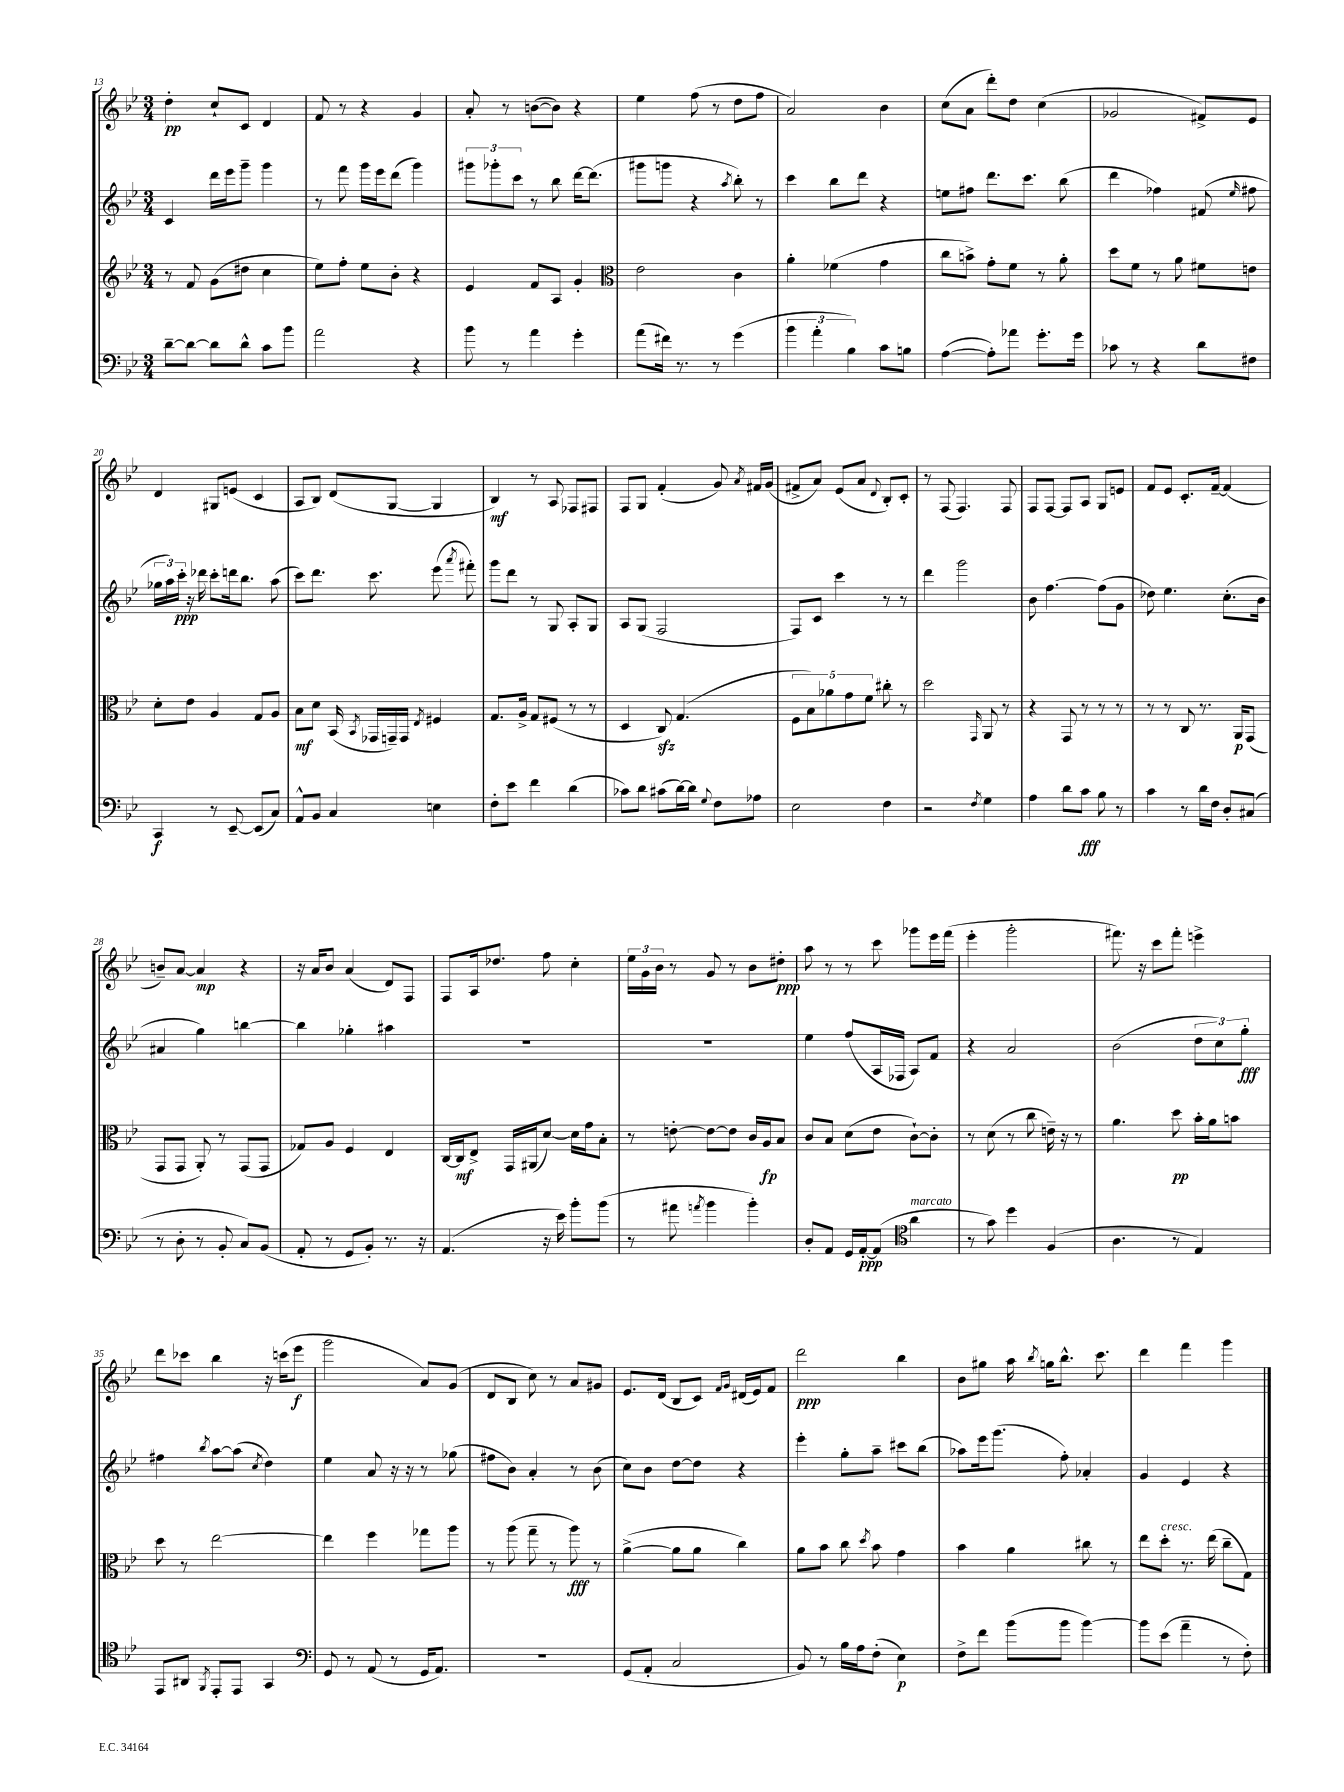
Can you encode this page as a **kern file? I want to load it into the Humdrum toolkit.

**kern	**dynam	**kern	**dynam	**kern	**dynam	**kern	**dynam
*part4	*part4	*part3	*part3	*part2	*part2	*part1	*part1
*staff4	*staff4	*staff3	*staff3	*staff2	*staff2	*staff1	*staff1
*clefF4	*	*clefG2	*	*clefG2	*	*clefG2	*
*k[b-e-]	*	*k[b-e-]	*	*k[b-e-]	*	*k[b-e-]	*
*M3/4	*	*M3/4	*	*M3/4	*	*M3/4	*
=13	=13	=13	=13	=13	=13	=13	=13
[8d~\L	.	8r	.	4c/	.	4dd'\	pp
8d\J_	.	8f/	.	.	.	.	.
8d\L]	.	(8g\L	.	16ddd\LL	.	8cc`/L	.
.	.	.	.	16eee-\J	.	.	.
8d^^\J	.	8dd#X\J	.	8ggg~\J	.	8c/J	.
8c\L	.	4cc\	.	4ggg\	.	4d/	.
8b-\J	.	.	.	.	.	.	.
=14	=14	=14	=14	=14	=14	=14	=14
2a\	.	8ee-\L)	.	8r	.	8f/	.
.	.	8ff'\J	.	8fff\	.	8r	.
.	.	8ee-\L	.	16ggg\LL	.	4r	.
.	.	.	.	16eee-\J	.	.	.
.	.	8b-'\J	.	(8ddd\J	.	.	.
4r	.	4r	.	4ggg\)	.	4g/	.
=15	=15	=15	=15	=15	=15	=15	=15
8b-\	.	4e-/	.	12ggg#X\L	.	8a'/	.
.	.	.	.	12ggg-X'\	.	.	.
8r	.	.	.	.	.	8r	.
.	.	.	.	12ccc\J	.	.	.
4a\	.	8f/L	.	8r	.	([8bn\L	.
.	.	8A/J	.	8bb-\	.	8b\J])	.
4g'\	.	4g'/	.	[16ddd\KL	.	4r	.
.	.	.	.	(8.ddd\J]	.	.	.
=16	=16	=16	=16	=16	=16	=16	=16
*	*	*clefC3	*	*	*	*	*
(8a\L	.	2e-\	.	8ggg#X\L	.	4ee-\	.
16f#X\Jk)	.	.	.	8gggn\J	.	.	.
8.r	.	.	.	.	.	.	.
.	.	.	.	4r	.	(8ff\	.
8r	.	.	.	.	.	8r	.
.	.	.	.	8qaa/	.	.	.
(4g\	.	4c\	.	8bb-'\)	.	8dd\L	.
.	.	.	.	8r	.	8ff\J	.
=17	=17	=17	=17	=17	=17	=17	=17
6b-\	.	4a'\	.	4ccc\	.	2a/)	.
6a'\	.	.	.	.	.	.	.
.	.	(4f-X\	.	8bb-\L	.	.	.
6B-\)	.	.	.	.	.	.	.
.	.	.	.	8ddd\J	.	.	.
8c\L	.	4g\	.	4r	.	4b-\	.
8Bn\J	.	.	.	.	.	.	.
=18	=18	=18	=18	=18	=18	=18	=18
([4A\	.	8cc\L	.	8een\L	.	(8cc\L	.
.	.	8bn^\J)	.	8ff#X\J	.	8a\J	.
8A'\L])	.	8g'\L	.	8.ddd\L	.	8ddd'\L)	.
8a-X\J	.	8f\J	.	.	.	8dd\J	.
.	.	.	.	8.ccc\J	.	.	.
8.g'\L	.	8r	.	.	.	(4cc\	.
.	.	8a'\	.	(8bb-\	.	.	.
16g\Jk	.	.	.	.	.	.	.
=19	=19	=19	=19	=19	=19	=19	=19
8c-X\	.	8dd\L	.	4ddd\	.	2g-X/	.
8r	.	8f\J	.	.	.	.	.
4r	.	8r	.	4ff-X\)	.	.	.
.	.	8a\	.	.	.	.	.
8d\L	.	8f#X\L	.	(8f#X/	.	8f#X^/L)	.
.	.	.	.	16qqee-/	.	.	.
8F#X\J	.	8en\J	.	8ff#X\	.	8e-/J	.
!!LO:LB:g=z
=20	=20	=20	=20	=20	=20	=20	=20
4CC/	f	8d'\L	.	24gg-X\LL	.	4d/	.
.	.	.	.	24aa\)	.	.	.
.	.	.	.	24ccc'\JJ	ppp	.	.
.	.	8e-\J	.	16r	.	.	.
.	.	.	.	16ddd-X\	.	.	.
8r	.	4A/	.	8ccc'\L	.	8G#X/L	.
[8EE-~/	.	.	.	16dddn\k	.	(8en/J	.
.	.	.	.	8.bb-\J	.	.	.
(8EE-/L]	.	8G/L	.	.	.	4c/	.
8C/J)	.	8A/J	.	(8aa\	.	.	.
=21	=21	=21	=21	=21	=21	=21	=21
8AA^^/L	.	8B-\L	mf	8ccc\L)	.	8A/L	.
8BB-/J	.	8d\J	.	8.ddd\J	.	8B-/J)	.
4C/	.	(16BB-/	.	.	.	(8d/L	.
.	.	8qBB-/	.	.	.	.	.
.	.	16GG-X/LL	.	8.ccc\	.	.	.
.	.	16GGn~/)	.	.	.	[8G/J	.
.	.	16GG/JJ	.	.	.	.	.
.	.	8qE-/	.	.	.	.	.
4En\	.	4F#X/	.	(8eee-\	.	4G/]	.
.	.	.	.	8qaaa/	.	.	.
.	.	.	.	8fff#X'\)	.	.	.
=22	=22	=22	=22	=22	=22	=22	=22
8F'\L	.	8.G/L	.	8ggg\L	.	4B-/)	mf
8e-\J	.	.	.	8ddd\J	.	.	.
.	.	16A^/Jk	.	.	.	.	.
4f\	.	8G/L	.	8r	.	8r	.
.	.	(8F#X/J	.	8G/	.	8A/	.
(4d\	.	8r	.	8A'/L	.	8F-X/L	.
.	.	8r	.	8G/J	.	8F#X/J	.
=23	=23	=23	=23	=23	=23	=23	=23
8c-X\L)	.	4D/	.	8A/L	.	8F/L	.
8d\J	.	.	.	(8G/J	.	8G/J	.
(8c#X\L	.	8Czz/)	.	2F/	.	(4f'/	.
[16d\L)	.	(4.G/	.	.	.	.	.
16d\JJ]	.	.	.	.	.	.	.
8qqG/	.	.	.	.	.	.	.
8F\L	.	.	.	.	.	8g/)	.
.	.	.	.	.	.	8qa/	.
8A-X\J	.	.	.	.	.	16f#X/LL	.
.	.	.	.	.	.	(16g/JJ	.
=24	=24	=24	=24	=24	=24	=24	=24
2E-\	.	10F\L	.	8F/L)	.	8f#X^/L	.
.	.	10B-\)	.	.	.	.	.
.	.	.	.	8c/J	.	8a/J)	.
.	.	10a-X\	.	.	.	.	.
.	.	.	.	4ccc\	.	(8e-/L	.
.	.	10g\	.	.	.	.	.
.	.	.	.	.	.	8a/J	.
.	.	10f\J	.	.	.	.	.
.	.	.	.	.	.	8qqd/	.
4F\	.	8cc#X'\	.	8r	.	8B-'/L)	.
.	.	8r	.	8r	.	8c'/J	.
=25	=25	=25	=25	=25	=25	=25	=25
2r	.	2dd\	.	4ddd\	.	8r	.
.	.	.	.	.	.	(8F/	.
.	.	.	.	2ggg\	.	4.F/)	.
8qF/	.	16qqGG/	.	.	.	.	.
4G\	.	8AA/	.	.	.	.	.
.	.	8r	.	.	.	8F/	.
=26	=26	=26	=26	=26	=26	=26	=26
4A\	.	4r	.	8b-\	.	8F/L	.
.	.	.	.	[4.ff\	.	[8F/J	.
8d\L	.	8GG/	.	.	.	8F/L]	.
8c\J	fff	8r	.	.	.	8A/J	.
8B-\	.	8r	.	(8ff\L]	.	8G/L	.
8r	.	8r	.	8g\J	.	8en/J	.
=27	=27	=27	=27	=27	=27	=27	=27
4c\	.	8r	.	8dd-X\)	.	8f/L	.
.	.	8r	.	4.ee-\	.	8e-/J	.
8r	.	8C/	.	.	.	8.c'/L	.
16d\LL	.	8.r	.	.	.	.	.
16F\JJ	.	.	.	.	.	[16f~/Jk	.
8D'/L	.	.	.	(8.cc'\L	.	(4f/]	.
.	.	16AA/KL	p	.	.	.	.
(8C#X/J	.	(8GG/J	.	.	.	.	.
.	.	.	.	16b-\Jk	.	.	.
!!LO:LB:g=z
=28	=28	=28	=28	=28	=28	=28	=28
8r	.	8GG/L	.	4a#X/	.	8bn~/L)	.
8D'\	.	8GG/J	.	.	.	[8a/J	.
8r	.	8AA'/)	.	4gg\)	.	4a/]	mp
8BB-'/	.	8r	.	.	.	.	.
8C/L)	.	(8GG/L	.	[4bbn\	.	4r	.
(8BB-/J	.	8GG/J	.	.	.	.	.
=29	=29	=29	=29	=29	=29	=29	=29
8AA'/	.	8G-X/L)	.	4bb\]	.	16r	.
.	.	.	.	.	.	16a/KL	.
8r	.	8A/J	.	.	.	8b-/J	.
8GG/L	.	4F/	.	4gg-X'\	.	(4a/	.
8BB-'/J)	.	.	.	.	.	.	.
8.r	.	4E-/	.	4aa#X\	.	8d/L)	.
.	.	.	.	.	.	8F/J	.
16r	.	.	.	.	.	.	.
=30	=30	=30	=30	=30	=30	=30	=30
(4.AA/	.	[16C/LL	.	2.r	.	8F/L	.
.	.	16C/J]	mf	.	.	.	.
.	.	8E-^/J	.	.	.	16A/k	.
.	.	.	.	.	.	8.dd-X/J	.
.	.	16GG/LL	.	.	.	.	.
.	.	(16AA#X/J	.	.	.	.	.
16r	.	[8d/J)	.	.	.	8ff\	.
16e-\)	.	.	.	.	.	.	.
8b-'\L	.	16d\LL]	.	.	.	4cc'\	.
.	.	16g\J	.	.	.	.	.
(8b-\J	.	8B-'\J	.	.	.	.	.
=31	=31	=31	=31	=31	=31	=31	=31
8r	.	8r	.	2.r	.	24ee-\LL	.
.	.	.	.	.	.	24g\	.
.	.	.	.	.	.	24b-\JJ	.
8a#X\	.	[8en'\	.	.	.	8r	.
8qan/	.	.	.	.	.	.	.
4b-\	.	8e\L_	.	.	.	8g/	.
.	.	8e\J]	.	.	.	8r	.
4b-'\)	.	16c/LL	.	.	.	8b-\L	.
.	.	16A/J	fp	.	.	.	.
.	.	8B-/J	.	.	.	8dd#X'\J	ppp
=32	=32	=32	=32	=32	=32	=32	=32
8D'/L	.	8c/L	.	4ee-\	.	8aa\	.
8AA/J	.	8B-/J	.	.	.	8r	.
16GG/LL	.	(8d\L	.	(8ff/L	.	8r	.
[16AA'/J	ppp	.	.	.	.	.	.
(8AA/J]	.	8e-\J	.	16A/L	.	8ccc\	.
.	.	.	.	16F-X/JJ	.	.	.
*clefC4	*	*	*	*	*	*	*
!LO:TX:a:i:t=marcato	!	!	!	!	!	!	!
4a\	.	[8c`\L)	.	8A/L)	.	8ggg-X\L	.
.	.	8c'\J]	.	8f/J	.	16eee-\L	.
.	.	.	.	.	.	(16fff\JJ	.
=33	=33	=33	=33	=33	=33	=33	=33
8r	.	8r	.	4r	.	4eee-'\	.
8g\)	.	(8d\	.	.	.	.	.
4dd\	.	8r	.	2a/	.	2ggg'\	.
.	.	8cc\	.	.	.	.	.
(4F/	.	16en~\)	.	.	.	.	.
.	.	16r	.	.	.	.	.
.	.	8r	.	.	.	.	.
=34	=34	=34	=34	=34	=34	=34	=34
4.A\	.	4.a\	.	(2b-\	.	8.fff#X\)	.
.	.	.	.	.	.	16r	.
.	.	.	.	.	.	8ccc\L	.
8r	.	8dd\	pp	.	.	8fff#'\J	.
4E-/)	.	16b-'\LL	.	12dd\L	.	4eeen^\	.
.	.	16a\J	.	.	.	.	.
.	.	.	.	12cc\)	.	.	.
.	.	8bn\J	.	.	.	.	.
.	.	.	.	12gg'\J	fff	.	.
!!LO:LB:g=z
=35	=35	=35	=35	=35	=35	=35	=35
8EE-/L	.	8dd\	.	4ff#X\	.	8ddd\L	.
8AA#X/J	.	8r	.	.	.	8ccc-X\J	.
8qFF/	.	.	.	8qbb-/	.	.	.
8EE-'/L	.	[2ee-\	.	[8aa\L	.	4bb-\	.
8EE-/J	.	.	.	(8aa\J]	.	.	.
.	.	.	.	8qcc/	.	.	.
4GG/	.	.	.	4dd\)	.	16r	.
.	.	.	.	.	.	(16cccn\KL	.
.	.	.	.	.	.	8eee-\J	f
=36	=36	=36	=36	=36	=36	=36	=36
*clefF4	*	*	*	*	*	*	*
8GG/	.	4ee-\]	.	4ee-\	.	2ggg\	.
8r	.	.	.	.	.	.	.
(8AA/	.	4ff\	.	8a/	.	.	.
8r	.	.	.	16r	.	.	.
.	.	.	.	16r	.	.	.
16GG/KL	.	8gg-X\L	.	8r	.	8a/L)	.
8.AA/J)	.	.	.	.	.	.	.
.	.	8aa\J	.	(8gg-X\	.	(8g/J	.
=37	=37	=37	=37	=37	=37	=37	=37
2.r	.	8r	.	8ff#X\L	.	8d/L	.
.	.	(8aa\	.	8b-\J)	.	8B-/J	.
.	.	8gg~\	.	4a'/	.	8cc\)	.
.	.	8r	.	.	.	8r	.
.	.	8aa\)	fff	8r	.	8a/L	.
.	.	8r	.	(8b-\	.	8g#X/J	.
=38	=38	=38	=38	=38	=38	=38	=38
(8GG/L	.	([4a^\	.	8cc\L)	.	8.e-/L	.
8AA'/J	.	.	.	8b-\J	.	.	.
.	.	.	.	.	.	(16d/Jk	.
2C/	.	8a\L]	.	[8dd\L	.	8B-/L	.
.	.	8a\J	.	8dd\J]	.	8c/J)	.
.	.	.	.	.	.	16qqf/LL	.
.	.	.	.	.	.	16qqg/JJ	.
.	.	4cc\)	.	4r	.	(16d#X/LL	.
.	.	.	.	.	.	16e-/J)	.
.	.	.	.	.	.	8f/J	.
=39	=39	=39	=39	=39	=39	=39	=39
8BB-/)	.	8a\L	.	4eee-'\	.	2ddd\	ppp
8r	.	8b-\J	.	.	.	.	.
16B-\LL	.	8cc\	.	8gg'\L	.	.	.
16A\J	.	.	.	.	.	.	.
.	.	8qdd/	.	.	.	.	.
(8F'\J	.	8b-\	.	8aa~\J	.	.	.
4E-\)	p	4g\	.	8ccc#X\L	.	4bb-\	.
.	.	.	.	(8bb-\J	.	.	.
=40	=40	=40	=40	=40	=40	=40	=40
8F^\L	.	4b-\	.	8aa-X\L)	.	8b-\L	.
8f\J	.	.	.	16eee-\k	.	8gg#X\J	.
.	.	.	.	(8.ggg\J	.	.	.
(8b-\L	.	4a\	.	.	.	16aa\	.
.	.	.	.	.	.	8qbb-/	.
.	.	.	.	.	.	16ggn\KL	.
8b-\J	.	.	.	8ff'\)	.	8.bb-^^\J	.
[4b-\)	.	8cc#X\	.	4a-X'/	.	.	.
.	.	.	.	.	.	8.ccc\	.
.	.	8r	.	.	.	.	.
=41	=41	=41	=41	=41	=41	=41	=41
8b-\L]	.	8ee-\L	.	4g/	.	4ddd\	.
!	!	!LO:TX:a:i:t=cresc.	!	!	!	!	!
(8e-\J	.	8dd'\J	.	.	.	.	.
4a~\	.	8.r	.	4e-/	.	4fff\	.
.	.	(16ee-\	.	.	.	.	.
8r	.	8cc~\L	.	4r	.	4ggg\	.
8F'\)	.	8G\J)	.	.	.	.	.
==	==	==	==	==	==	==	==
*-	*-	*-	*-	*-	*-	*-	*-
